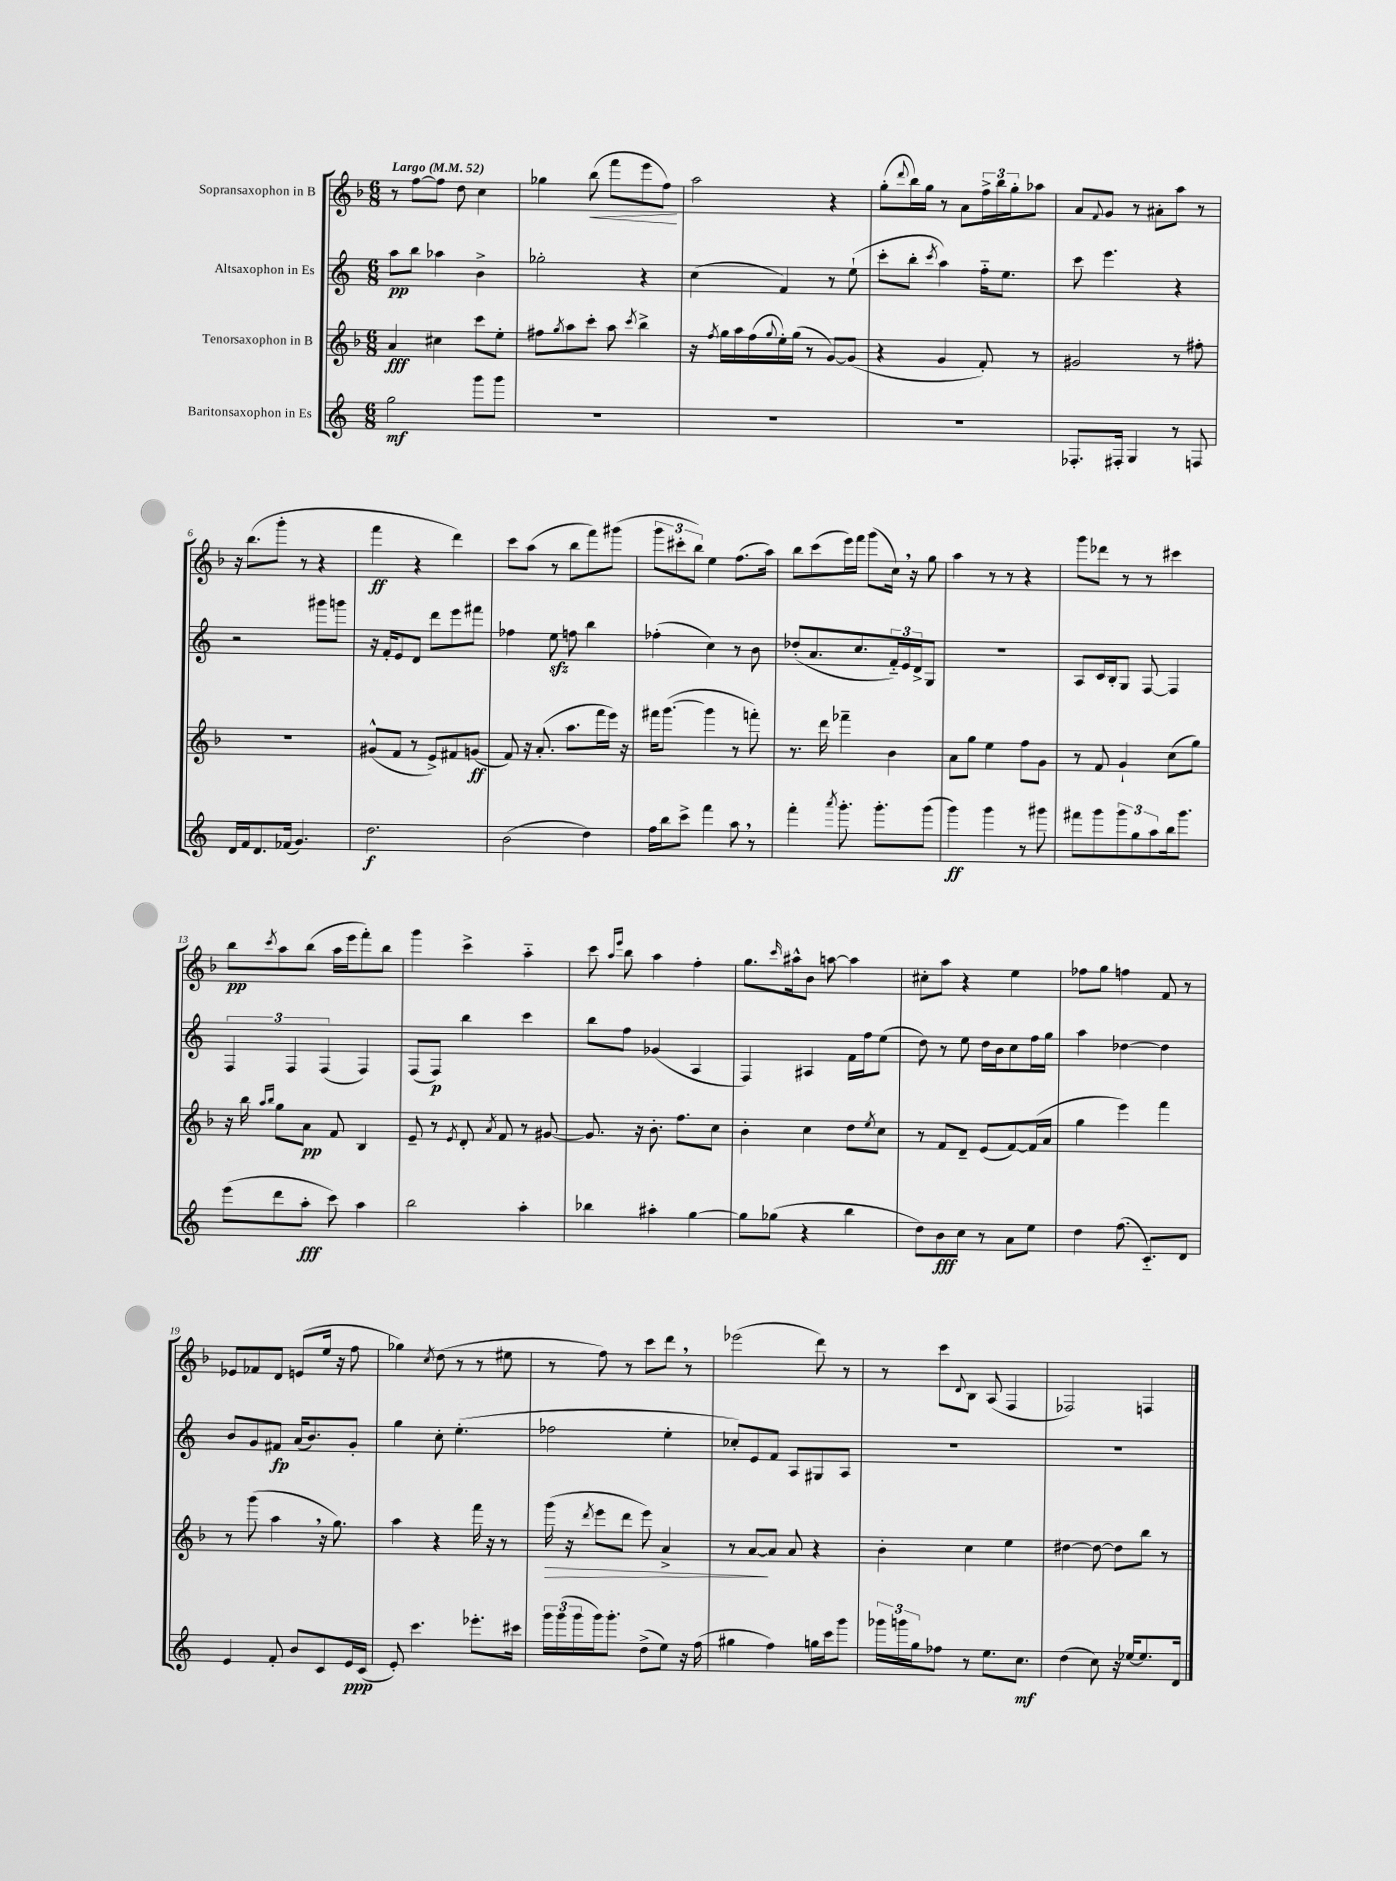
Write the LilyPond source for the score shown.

<<
\new StaffGroup <<
\new Staff = "s0" \with { instrumentName = "Sopransaxophon in B" } {
    \clef treble \key f \major \numericTimeSignature \time 6/8 \tempo "Largo" 4 = 52
    r8 f''8~ f''8 d''8 c''4 |
    ges''4 bes''8\<( f'''8 e'''8 f''8\!) |
    a''2 r4 |
    g''8-.( \appoggiatura { d'''8 } bes''16) g''16 r8 a'8 \tuplet 3/2 { f''16-> bes''16 g''16-. } aes''8 |
    a'8 \appoggiatura { f'8 } g'8 r8 ais'8-. a''8 r8 |
    r16 bes''8.( g'''8-. r8 r4 |
    f'''4\ff r4 d'''4) |
    c'''8 a''8( r8 bes''8 f'''8) gis'''8( |
    \tuplet 3/2 { g'''8 cis'''8-. bes''8) } e''4 f''8.( a''16) |
    bes''8 c'''8( e'''16) f'''16 g'''8( c''16) \breathe r16 g''8 |
    a''4 r8 r8 r4 |
    g'''8 des'''8 r8 r8 cis'''4 |
    bes''8\pp \acciaccatura { c'''8 } a''8 bes''8( a''16 e'''16 f'''8-.) bes''8 |
    g'''4 c'''4-> a''4-_ |
    c'''8 \grace { a''16 e'''16 } bes''8 a''4 f''4-. |
    g''8. \grace { c'''16 } ais''16-^ bes'8 a''8~ a''4 |
    cis''8-. a''8 r4 e''4 |
    fes''8 g''8 f''4 f'8 r8 |
    ees'8 fes'8 d'8 e'8( e''16 r16 f''8 |
    ges''4) \acciaccatura { c''8 } d''8( r8 r8 eis''8 |
    r8 f''8) r8 c'''8 d'''8 \breathe r8 |
    ees'''2( d'''8) r8 |
    r8 c'''8 \appoggiatura { d'8 } bes8 a8( f4 |
    fes2) f4 \bar "|." |
}
\new Staff = "s1" \with { instrumentName = "Altsaxophon in Es" } {
    \clef treble \key c \major \numericTimeSignature \time 6/8
    a''8\pp b''8 aes''4 b'4-> |
    ges''2-. r4 |
    c''4( f'4) r8 e''8-!( |
    c'''8-. b''8-. \acciaccatura { c'''8 } a''4) f''16-_ e''8. |
    c'''8 e'''4. r4 |
    r2 gis'''8 g'''8 |
    r16 f'16-. e'8 d'8 d'''8 e'''8 fis'''8 |
    fes''4 e''8\sfz f''8 b''4 |
    fes''4-.( c''4) r8 b'8 |
    des''8-.( a'8. c''8. \tuplet 3/2 { f'16-_) e'16 d'16-> } g8 |
    R2. |
    a8 c'16 b16-. g8 f8~ f4 |
    \tuplet 3/2 { f4 f4 f4( } f4) |
    f8( f8\p) b''4 c'''4 |
    b''8 f''8 ges'4( a4 |
    f4) ais4 f'16 f''16 e''8( |
    d''8) r8 e''8 d''16 b'16 c''8 f''16 g''16 |
    a''4 des''4~ des''4 |
    b'8 g'8 fis'8\fp a'16( b'8.) g'8-. |
    g''4 c''8-. e''4.-.( |
    fes''2 e''4-. |
    ces''8-.) e'8 f'8 a8 gis8 a8 |
    R2. |
    R2. \bar "|." |
}
\new Staff = "s2" \with { instrumentName = "Tenorsaxophon in B" } {
    \clef treble \key f \major \numericTimeSignature \time 6/8
    a'4\fff cis''4 c'''8 e''8-. |
    fis''8 \acciaccatura { g''8 } a''8 c'''8-. a''8 \acciaccatura { c'''8 } bes''4-> |
    r16 \acciaccatura { f''8 } g''16 a''16 f''16( \appoggiatura { g''8 } e''16-.) g''16( r8 g'8~) g'8( |
    r4 g'4 f'8-.) r8 |
    gis'2 r8 fis''8-. |
    R2. |
    gis'8-^( f'8 r8 e'8->) fis'8 g'8\ff( |
    f'8) r16 a'8.-.( a''8. f'''16 e'''16) r16 |
    fis'''16 g'''8.~( g'''4 r8 f'''8-.) |
    r8. d'''16 fes'''4-- bes'4 |
    a'8 g''8 e''4 f''8 g'8 |
    r8 f'8 g'4-! c''8( g''8) |
    r16 bes''16 \grace { a''16 bes''16 } g''8 a'8\pp f'8 bes4 |
    e'8-- r8 \acciaccatura { e'8 } d'8-. \acciaccatura { a'8 } f'8 r8 gis'8~ |
    gis'8. r16 bes'8.-. f''8. c''8 |
    bes'4-. c''4 d''8 \acciaccatura { e''8 } c''8 |
    r8 f'8 d'8-- e'8( f'8~) f'16( a'16 |
    g''4 e'''4) f'''4 |
    r8 g'''8( a''4 \breathe r16 g''8.) |
    a''4 r4 f'''16 r16 r8 |
    g'''16\>( r16 \acciaccatura { d'''8 } e'''8 d'''8 e'''8) a'4-> |
    r8 a'8~\! a'8 a'8 r4 |
    bes'4-. c''4 e''4 |
    dis''4~ dis''8~ dis''8 bes''8 r8 \bar "|." |
}
\new Staff = "s3" \with { instrumentName = "Baritonsaxophon in Es" } {
    \clef treble \key c \major \numericTimeSignature \time 6/8
    g''2\mf g'''8 g'''8 |
    R2. |
    R2. |
    R2. |
    fes8.-. fis16-. g4 r8 f8 |
    d'16 f'16 d'8. fes'16( g'4.) |
    d''2.\f |
    b'2( d''4) |
    f''16 b''16 c'''8-> f'''4 a''8 \breathe r8 |
    f'''4-. \acciaccatura { a'''8 } g'''8.-. g'''8.-. g'''8( |
    g'''4\ff) g'''4 r8 gis'''8 |
    fis'''8 g'''8 \tuplet 3/2 { g'''8 g''8 a''8 } b''16 g'''8. |
    e'''8( d'''8 a''8-.\fff c'''8) a''4 |
    b''2 a''4-. |
    bes''4 ais''4-. g''4~ |
    g''8 ges''8( r4 b''4 |
    d''8) b'8\fff c''8 r8 a'8 e''8 |
    d''4 f''8.( c'8.-_) d'8 |
    e'4 f'8-. b'8 c'8 e'16\ppp c'16( |
    e'8-.) c'''4. ees'''8.-. cis'''16 |
    \tuplet 3/2 { g'''16 g'''16( g'''16 } g'''16) g'''8.-. d''8->( e''8) r16 f''16( |
    gis''4 f''4) g''16 c'''16 g'''8 |
    \tuplet 3/2 { ges'''16 g'''16 g''16 } fes''8 r8 e''8. c''8.\mf |
    d''4( c''8) r16 ees''16~ ees''8. d'16 \bar "|." |
}
>>
>>
